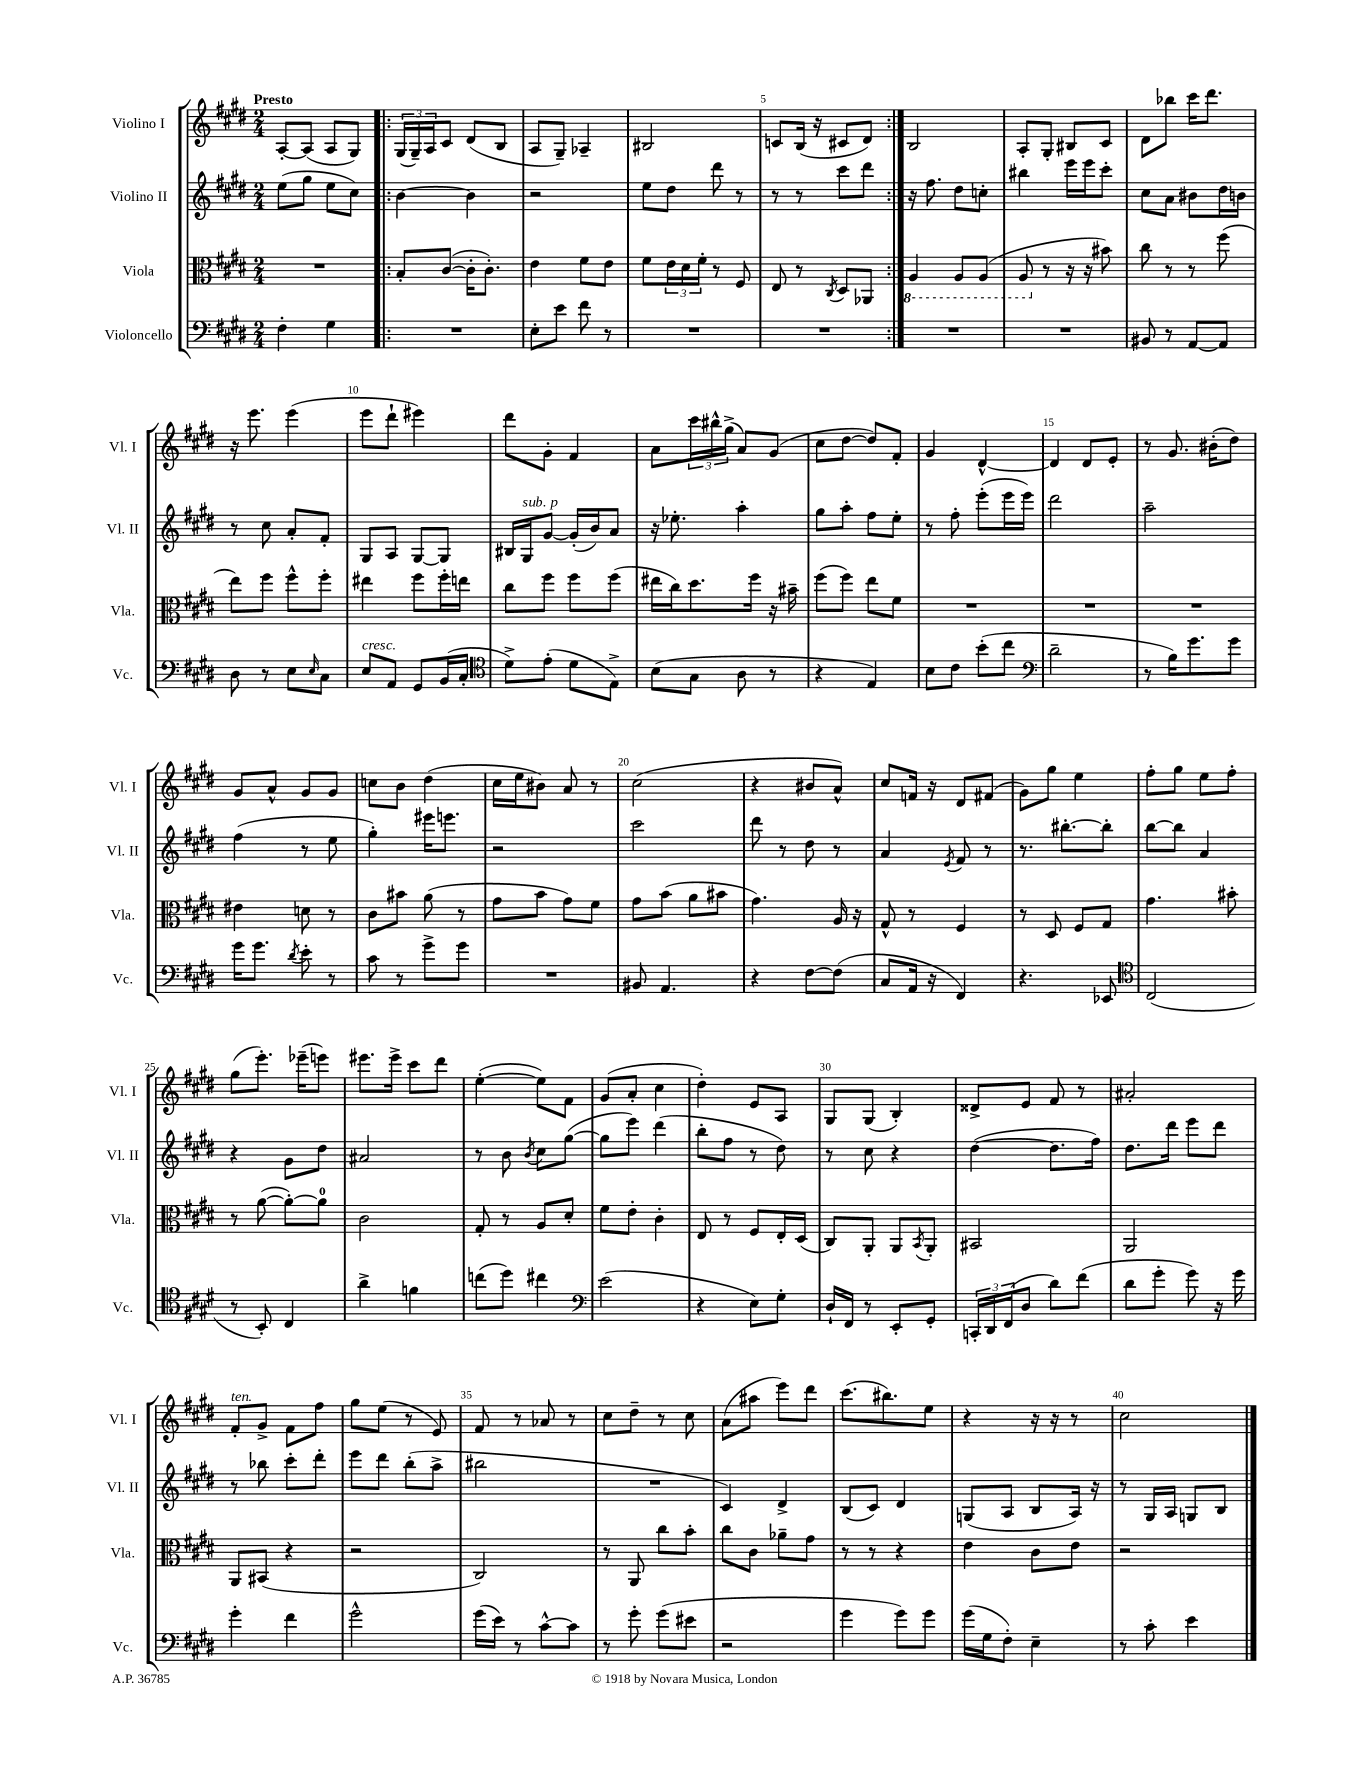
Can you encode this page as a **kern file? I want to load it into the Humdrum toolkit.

**kern	**kern	**kern	**kern
*staff4	*staff3	*staff2	*staff1
*clefF4	*clefC3	*clefG2	*clefG2
*k[f#c#g#d#]	*k[f#c#g#d#]	*k[f#c#g#d#]	*k[f#c#g#d#]
*M2/4	*M2/4	*M2/4	*M2/4
4F#'	2r	(8ee	[8A'
.	.	8gg#	(8A]
4G#	.	8ee	8A
.	.	8cc#)	8G#)
=!|:	=!|:	=!|:	=!|:
2r	8B'	[4b	(24G#
.	.	.	24G#~)
.	.	.	24A
.	([8c#	.	8c#
.	16c#']	4b]	(8d#
.	8.c#')	.	.
.	.	.	8B
=	=	=	=
8E'	4e	2r	8A
8e	.	.	8G#~)
8f#	8f#	.	4A-~
8r	8e	.	.
=	=	=	=
2r	8f#	8ee	2B#
.	24e	8dd#	.
.	24d#	.	.
.	24f#'	.	.
.	8r	8ddd#	.
.	8F#	8r	.
=	=	=	=
2r	8E	8r	8c
.	8r	8r	(16B
.	.	.	16r
.	8qC#	.	.
.	8D#	8ccc#	8c#
.	8AA-	8ddd#	8d#)
=:|!	=:|!	=:|!	=:|!
2r	4AA	16r	2B
.	.	8.ff#	.
.	8AA	8dd#	.
.	(8AA	8cc'	.
=	=	=	=
2r	8AA	4bb#	8A'
.	8r	.	8G#'
.	16r	16eee	8B#
.	16r	16eee	.
.	8b#)	8ccc#'	8c#
=	=	=	=
8BB#	8cc#	8cc#	8d#
8r	8r	8a	8bb-
[8AA	8r	8b#	16ccc#
.	.	.	8.ddd#
8AA]	(8ff#	16dd#	.
.	.	16b	.
=	=	=	=
8D#	8ee)	8r	16r
.	.	.	8.eee
8r	8ff#	8cc#	.
8E	8ff#^^	8a'	(4eee
16qqE	.	.	.
8C#	8ff#'	8f#'	.
=	=	=	=
8E	4ee#	8G#	8eee
8AA	.	8A	8ddd#`
8GG#	8ff#	[8G#	4eee#)
(16BB	16ff#'	8G#]	.
16C#'	16ee	.	.
=	=	=	=
*clefC4	*	*	*
8d#^)	8cc#	16B#	8ddd#
.	.	16G#	.
(8e'	8ff#	[8g#	8g#'
8d#	8ff#	(16g#']	4f#
.	.	16b)	.
8E^)	(8ff#	8a	.
=	=	=	=
(8B	16ee#	16r	8a
.	16cc#)	8.ee-'	.
8G#	8.dd#	.	24ccc#
.	.	.	24bb#^^
.	.	.	(24gg#^
8A	.	4aa'	8a)
.	16ff#	.	.
8r	16r	.	(8g#
.	16b#~	.	.
=	=	=	=
4r	(8ff#	8gg#	8cc#
.	8ff#)	8aa'	[8dd#
4E)	8ee	8ff#	8dd#])
.	8f#	8ee'	8f#'
=	=	=	=
8B	2r	8r	4g#
8c#	.	8ff#'	.
(8b'	.	(8eee'	[4d#^^
8cc#	.	16eee	.
.	.	16eee)	.
=	=	=	=
*clefF4	*	*	*
2d#~	2r	2ddd#	4d#]
.	.	.	8d#
.	.	.	8e'
=	=	=	=
8r	2r	2aa~	8r
16B)	.	.	8.g#
8.g#	.	.	.
.	.	.	(16b#'
8g#	.	.	8dd#)
=	=	=	=
16g#	4e#	(4ff#	8g#
8.g#	.	.	.
.	.	.	8a^^
8qd#	.	.	.
8e'	8d	8r	8g#
8r	8r	8ee	8g#
=	=	=	=
8c#	8c#	4gg#')	8cc
8r	8b#	.	8b
8g#^	(8a	16eee#	(4dd#
.	.	8.eee	.
8g#	8r	.	.
=	=	=	=
2r	8g#	2r	16cc#
.	.	.	16ee
.	8b	.	8b#)
.	8g#)	.	8a
.	8f#	.	8r
=	=	=	=
8BB#	8g#	2ccc#	(2cc#
4.AA	(8b	.	.
.	8a	.	.
.	8b#	.	.
=	=	=	=
4r	4.g#)	8ddd#	4r
.	.	8r	.
[8F#	.	8dd#	8b#
(8F#]	16A	8r	8a^^)
.	16r	.	.
=	=	=	=
8C#	8G#^^	4a	8cc#
16AA	8r	.	16f
16r	.	.	16r
.	.	8qe	.
4FF#)	4F#	8f#	8d#
.	.	8r	(8f#
=	=	=	=
4.r	8r	8.r	8g#)
.	8D#	.	8gg#
.	.	[8.bb#'	.
.	8F#	.	4ee
8EE-	8G#	8bb#']	.
=	=	=	=
*clefC4	*	*	*
(2C#	4.g#	[8bb	8ff#'
.	.	8bb]	8gg#
.	.	4a	8ee
.	8b#'	.	8ff#'
=	=	=	=
8r	8r	4r	(8gg#
8BB')	([8a	.	8.eee')
4C#	8a'_)	8g#	.
.	.	.	(16eee-~
.	8a]	8dd#	8eee)
=	=	=	=
4a^	2c#	2a#	8.eee#
.	.	.	16eee#^
4f	.	.	8ccc#
.	.	.	8ddd#
=	=	=	=
(8cc	8G#'	8r	([4ee'
8dd#)	8r	8b	.
.	.	8qb	.
4cc#	8A	8cc#	8ee])
.	8d#'	([8gg#	8f#
=	=	=	=
*clefF4	*	*	*
(2e	8f#	8gg#]	(8g#
.	8e'	8eee)	8a'
.	4c#'	(4ddd#	4cc#
=	=	=	=
4r	8E	8bb'	4dd#')
.	8r	8ff#	.
8E)	8F#	8r	8e
8G#'	16E'	8dd#)	8A
.	(16D#	.	.
=	=	=	=
16D#`	8C#)	8r	8G#
16FF#	.	.	.
8r	8AA'	8cc#	(8G#
8EE'	8AA	4r	4B')
.	8qBB	.	.
8GG#'	8AA'	.	.
=	=	=	=
24CC'	2BB#	([4dd#	8d##^
24DD#	.	.	.
(24FF#	.	.	.
8D#	.	.	8e
8d#)	.	8.dd#]	8f#
(8f#	.	.	8r
.	.	16ff#)	.
=	=	=	=
8d#	2AA	8.dd#	2a#'
8g#'	.	.	.
.	.	16ddd#	.
8g#)	.	8eee	.
16r	.	8ddd#	.
16g#	.	.	.
=	=	=	=
4g#'	8AA	8r	8f#'
.	(8BB#	8bb-	8g#^
4f#	4r	8ccc#'	8f#
.	.	8ddd#'	8ff#
=	=	=	=
2g#^^	2r	8eee	8gg#
.	.	8ddd#	(8ee
.	.	(8bb'	8r
.	.	8aa^	8e)
=	=	=	=
(16g#	2C#)	2bb#	8f#
16e)	.	.	.
8r	.	.	8r
[8c#^^	.	.	8a-
8c#]	.	.	8r
=	=	=	=
8r	8r	2r	8cc#
8g#'	8AA	.	8dd#~
(8g#	8cc#	.	8r
8e#	8b'	.	8cc#
=	=	=	=
2r	8cc#	4c#)	(8a
.	8c#	.	8aa#
.	8a-~	4d#^	8eee)
.	8g#	.	8ddd#
=	=	=	=
4g#	8r	(8B	(8.ccc#
.	8r	8c#)	.
.	.	.	8.bb#)
8g#)	4r	4d#	.
8g#	.	.	8ee
=	=	=	=
(16g#	4e	(8G	4r
16G#	.	.	.
8F#')	.	8A	.
4E~	8c#	8B	16r
.	.	.	16r
.	8e	16A)	8r
.	.	16r	.
=	=	=	=
8r	2r	8r	2cc#
8c#'	.	16G#	.
.	.	16A	.
4e	.	8G	.
.	.	8B	.
==	==	==	==
*-	*-	*-	*-
